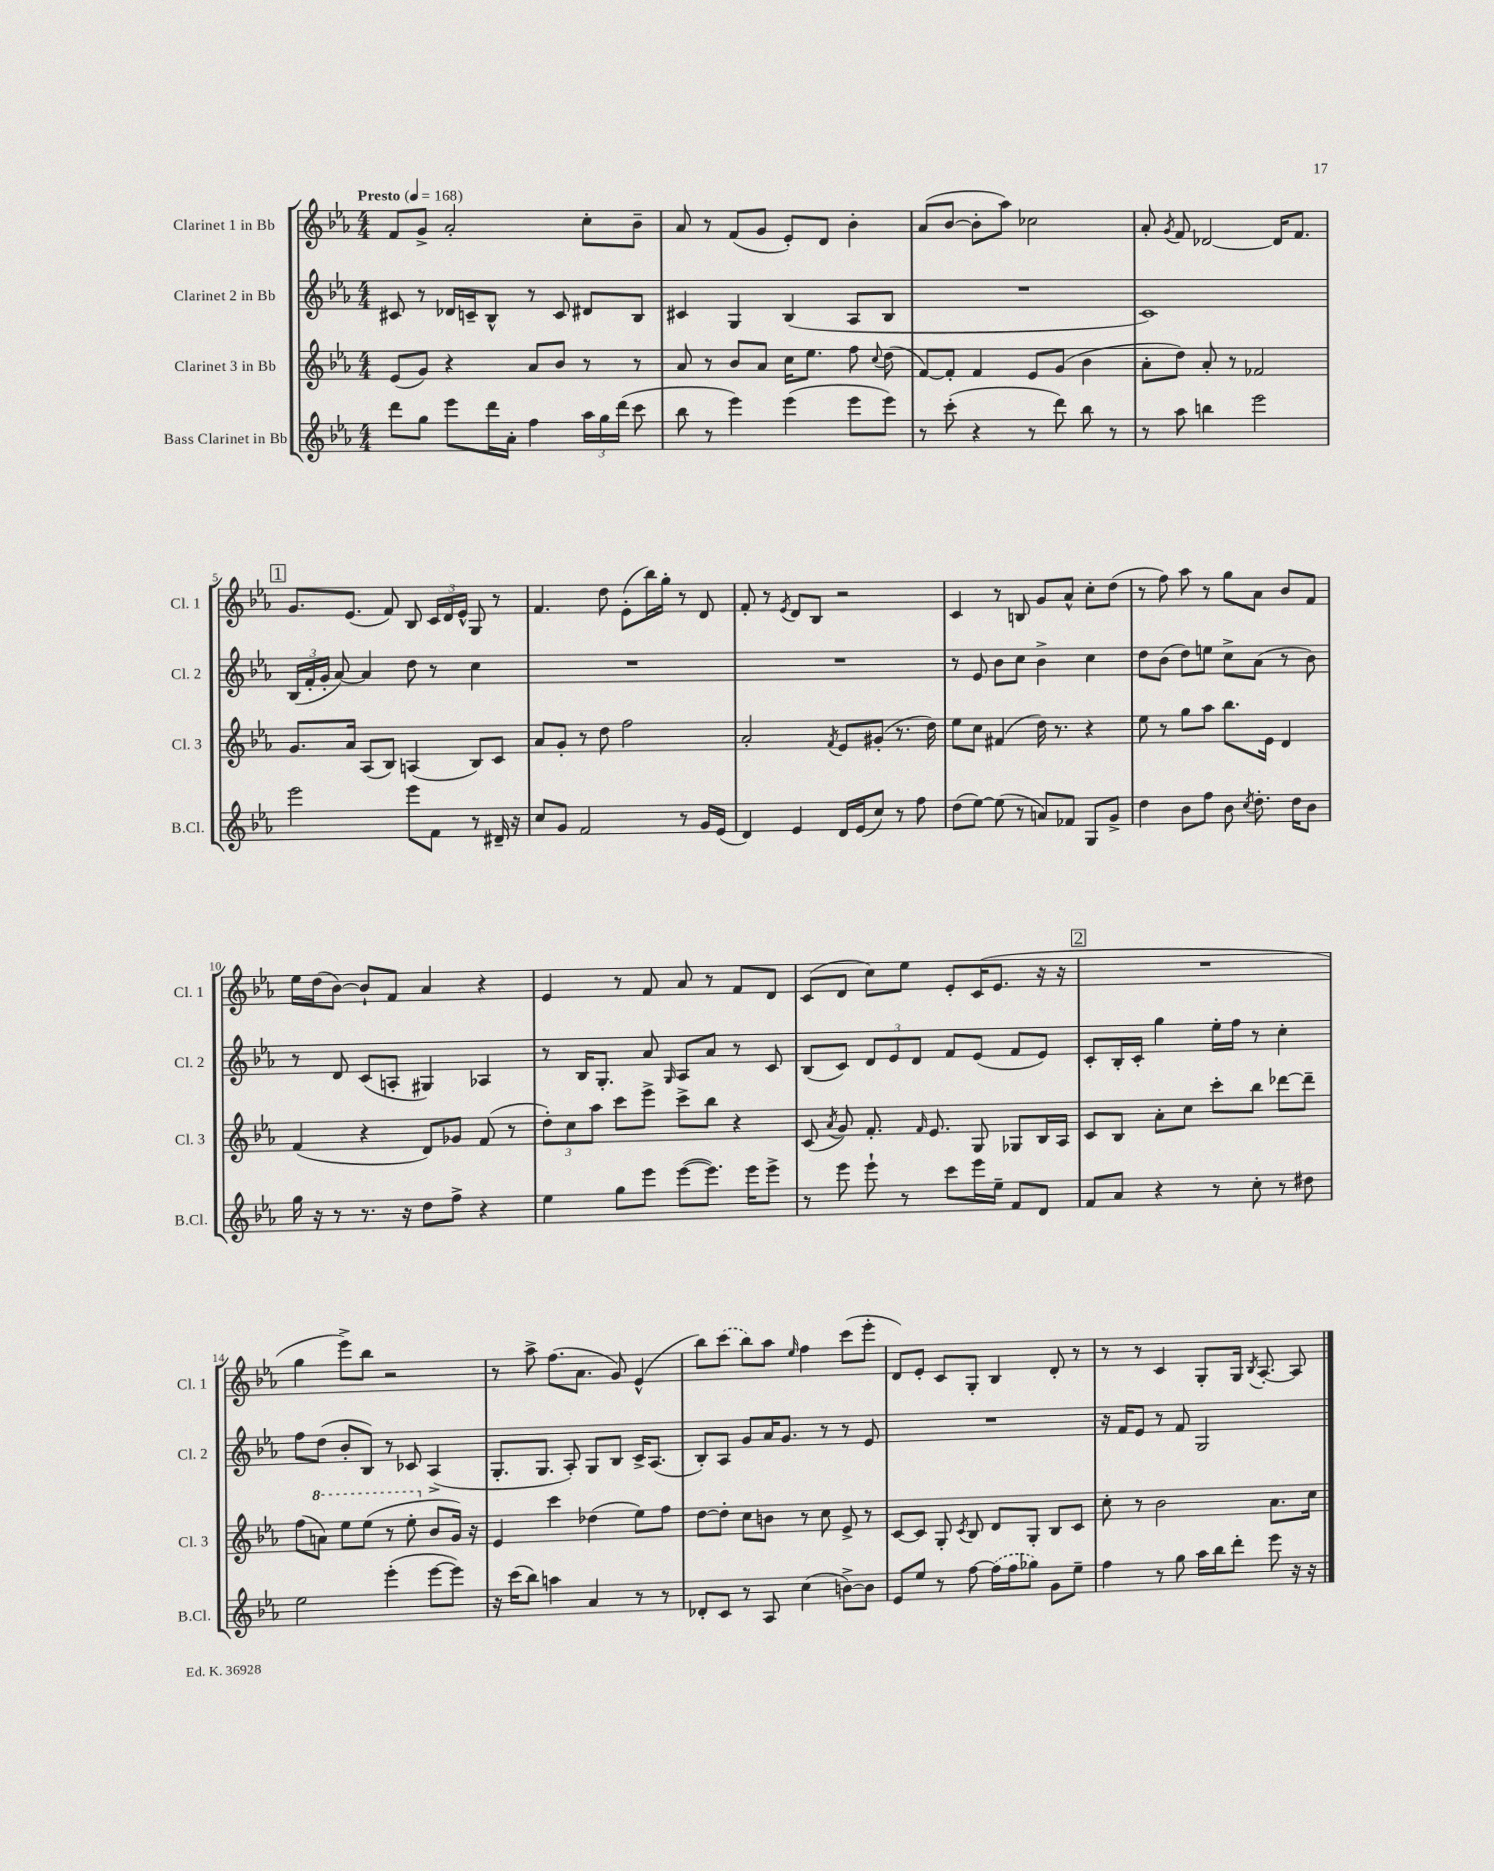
<<
\new StaffGroup <<
\new Staff = "s0" \with { instrumentName = "Clarinet 1 in Bb" shortInstrumentName = "Cl. 1" } {
    \clef treble \key ees \major \numericTimeSignature \time 4/4 \tempo "Presto" 4 = 168
    \autoBeamOff f'8[ g'8]-> aes'2-. c''8[-. bes'8]-- |
    aes'8 r8 f'8[( g'8] ees'8[-.) d'8] bes'4-. |
    aes'8[( bes'8]~ bes'8[-. aes''8]) ces''2 |
    aes'8-. \acciaccatura { g'8 } f'8 des'2~ des'16[ f'8.] |
    \mark \markup { \box "1" } g'8.[ ees'8.]( f'8) bes8 \tuplet 3/2 { c'16[ d'16 ees'16]-^ } g8 r8 |
    f'4. d''8 ees'8[-.( bes''16) g''16]-. r8 d'8 |
    f'8-. r8 \acciaccatura { ees'8 } d'8[ bes8] r2 |
    c'4 r8 b8 g'8[ aes'8]-^ c''8[-. d''8]( |
    r8 f''8) aes''8 r8 g''8[ aes'8] bes'8[ f'8] |
    ees''16[ d''16( bes'8]~) bes'8[-! f'8] aes'4 r4 |
    ees'4 r8 f'8 aes'8 r8 f'8[ d'8] |
    c'8[( d'8] c''8[) ees''8] ees'8[-. c'16( ees'8.] r16 r16 |
    \mark \markup { \box "2" } R1 |
    g''4 ees'''8[->) bes''8] r2 |
    r8 aes''8-> f''8.[( aes'8.] g'8) ees'4-^( |
    bes''8[) \once \slurDashed c'''8]( bes''8[) aes''8] \grace { ees''16 } f''4 c'''8[( ees'''8]-. |
    d'8[) ees'8]-. c'8[ g8]-. bes4 d'8-. r8 |
    r8 r8 c'4 g8[-. g16] \acciaccatura { bes8 } aes8.~-. aes8 \bar "|." |
}
\new Staff = "s1" \with { instrumentName = "Clarinet 2 in Bb" shortInstrumentName = "Cl. 2" } {
    \clef treble \key ees \major \numericTimeSignature \time 4/4
    \autoBeamOff cis'8 r8 des'16[ c'16-- bes8]-^ r8 c'8 dis'8[ bes8] |
    cis'4 g4 bes4( aes8[ bes8] |
    R1 |
    c'1) |
    \mark \markup { \box "1" } \tuplet 3/2 { bes16[( f'16-. g'16]-. } aes'8~) aes'4 d''8 r8 c''4 |
    R1 |
    R1 |
    r8 ees'8 bes'8[ c''8] bes'4-> c''4 |
    d''8[ bes'8]( d''8[) e''8] c''8[-> aes'8]( r8 bes'8) |
    r8 d'8 c'8[( a8]-. gis4) aes4 |
    r8 bes16[ g8.]-. aes'8 \grace { g16 } aes8[ aes'8] r8 c'8 |
    bes8[( c'8]) \tuplet 3/2 { d'8[ ees'8 d'8] } f'8[ ees'8]( f'8[ ees'8]) |
    \mark \markup { \box "2" } c'8[-. bes16-. c'16]-. g''4 ees''16[-. f''16] r8 c''4-. |
    f''8[ d''8]( bes'8[-. bes8]) r8 ces'8 aes4->( |
    g8.[-. g8.] aes8-.) g8[ bes8] c'16[-> aes8.]( |
    bes8[-.) aes8] g'8[ aes'16 g'8.] r8 r8 ees'8 |
    R1 |
    r16 f'16[ ees'8] r8 f'8 g2 \bar "|." |
}
\new Staff = "s2" \with { instrumentName = "Clarinet 3 in Bb" shortInstrumentName = "Cl. 3" } {
    \clef treble \key ees \major \numericTimeSignature \time 4/4
    \autoBeamOff ees'8[( g'8]) r4 aes'8[ bes'8] r8 r8 |
    aes'8 r8 bes'8[ aes'8] c''16[ ees''8.] f''8 \appoggiatura { c''8 } d''8( |
    f'8[~) f'8]-. f'4 ees'8[ g'8]( bes'4 |
    aes'8[-. d''8]) aes'8-. r8 fes'2 |
    \mark \markup { \box "1" } g'8.[ aes'16] aes8[( bes8]) a4( bes8[) c'8] |
    aes'8[ g'8]-. r8 d''8 f''2 |
    aes'2-. \acciaccatura { f'8 } ees'8[ gis'8]-.( r8. d''16) |
    ees''8[ c''8] fis'4( d''16) r8. r4 |
    ees''8 r8 g''8[ aes''8] bes''8.[ ees'16] d'4 |
    f'4( r4 d'8[) ges'8] f'8( r8 |
    \tuplet 3/2 { d''8[-.) c''8 aes''8] } c'''8[ ees'''8]-> c'''8[-> bes''8] r4 |
    c'8( \acciaccatura { aes'8 } g'8) f'8.-. \grace { f'16 } ees'8. g8 ges8[ bes16 aes16] |
    \mark \markup { \box "2" } c'8[ bes8] aes'8[-. c''8] c'''8[-. bes''8] des'''8[~ des'''8]-- |
    f''8[( \ottava #1 a''8]) ees'''8[ ees'''8]( r8 ees'''8-. \ottava #0 bes'8[ g'16]) r16 |
    ees'4 c'''4 des''4( ees''8[) f''8] |
    d''8[~ d''8]-. c''8[ b'8] r8 c''8 ees'8-> r8 |
    c'8[~ c'8] g8-. \acciaccatura { c'8 } bes8 d'8[ g8]-. bes8[ c'8] |
    c''8-. r8 bes'2 aes'8.[ c''16] \bar "|." |
}
\new Staff = "s3" \with { instrumentName = "Bass Clarinet in Bb" shortInstrumentName = "B.Cl." } {
    \clef treble \key ees \major \numericTimeSignature \time 4/4
    \autoBeamOff d'''8[ g''8] ees'''8[ d'''16 aes'16]-. f''4 \tuplet 3/2 { aes''16[ g''16 d'''16]( } c'''8 |
    bes''8 r8 ees'''4) ees'''4( ees'''8[ ees'''8]) |
    r8 c'''8-.( r4 r8 d'''8) bes''8 r8 |
    r8 aes''8 b''4 ees'''2 |
    \mark \markup { \box "1" } ees'''2 ees'''8[ f'8] r8 dis'16-- r16 |
    c''8[ g'8] f'2 r8 g'16[ ees'16]( |
    d'4) ees'4 d'16[ ees'16( c''8]) r8 f''8 |
    d''8[( ees''8]~) ees''8( r8 a'8[) fes'8] g8[ g'8]-> |
    d''4 bes'8[ f''8] bes'8 \acciaccatura { c''8 } d''8.-. d''16[ bes'8] |
    g''16 r16 r8 r8. r16 d''8[ f''8]-> r4 |
    ees''4 g''8[ ees'''8] ees'''8[~( ees'''8.]) ees'''16[ ees'''8]-> |
    r8 ees'''8 ees'''8-! r8 c'''8[ ees'''16 ees''16]-- f'8[ d'8] |
    \mark \markup { \box "2" } f'8[ aes'8] r4 r8 c''8-. r8 dis''8 |
    ees''2 ees'''4-.( ees'''8[~ ees'''8]) |
    r16 c'''16[( bes''8]) a''4 aes'4 r8 r8 |
    des'8[-. c'8] r8 aes8 c''4( b'8[~->) b'8] |
    ees'8[ ees''8] r8 f''8~ \once \slurDashed f''16[( f''16 ges''8]) g'8[ ees''8]-- |
    f''4 r8 g''8 aes''16[ bes''16 d'''8]-. ees'''8 r16 r16 \bar "|." |
}
>>
>>
